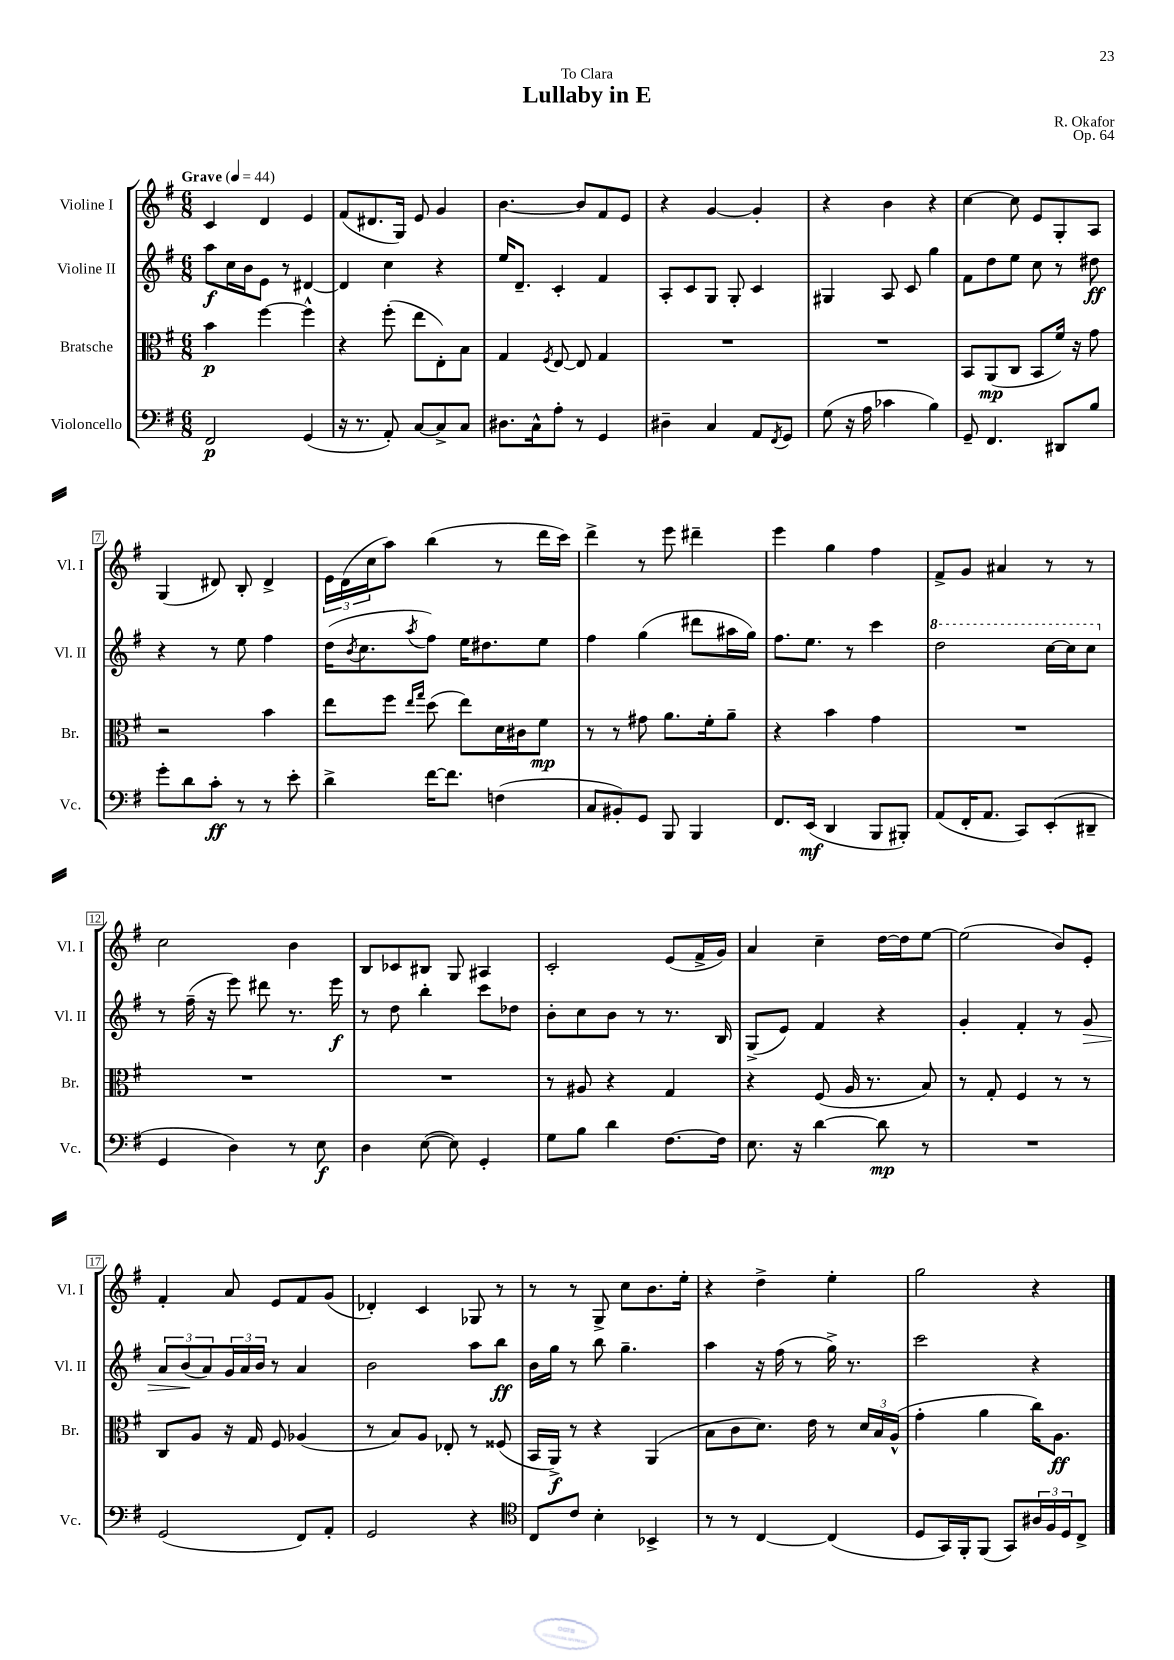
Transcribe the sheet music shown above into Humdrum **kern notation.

**kern	**dynam	**kern	**dynam	**kern	**dynam	**kern
*part4	*part4	*part3	*part3	*part2	*part2	*part1
*staff4	*staff4	*staff3	*staff3	*staff2	*staff2	*staff1
*I"Violoncello	*	*I"Bratsche	*	*I"Violine II	*	*I"Violine I
*I'Vc.	*	*I'Br.	*	*I'Vl. II	*	*I'Vl. I
*clefF4	*	*clefC3	*	*clefG2	*	*clefG2
*k[f#]	*	*k[f#]	*	*k[f#]	*	*k[f#]
*M6/8	*	*M6/8	*	*M6/8	*	*M6/8
*MM44	*	*MM44	*	*MM44	*	*MM44
=1	=1	=1	=1	=1	=1	=1
!	!	!	!	!	!	!LO:TX:a:B:t=Grave
2FF#/	p	4b\	p	8aa\L	f	4c/
.	.	.	.	16cc\L	.	.
.	.	.	.	16b\J	.	.
.	.	[4ff#\	.	8e\J	.	4d/
.	.	.	.	8r	.	.
(4GG/	.	4ff#^^\]	.	[4d#X/	.	4e/
=2	=2	=2	=2	=2	=2	=2
16r	.	4r	.	4d#/]	.	(8f#/L
8.r	.	.	.	.	.	.
.	.	.	.	.	.	8.d#X/
8AA'/)	.	(8ff#'\	.	4cc\	.	.
.	.	.	.	.	.	16G/Jk)
[8C/L	.	8ee\L	.	.	.	8e/
8C^/]	.	8E'\)	.	4r	.	4g/
8C/J	.	8B\J	.	.	.	.
=3	=3	=3	=3	=3	=3	=3
8.D#X\L	.	4G/	.	16ee/KL	.	[4.b\
.	.	.	.	8.d~/J	.	.
16C^^\k	.	.	.	.	.	.
.	.	8qF#/	.	.	.	.
8A'\J	.	[8E/	.	4c'/	.	.
8r	.	8E/]	.	.	.	8b/L]
4GG/	.	4G/	.	4f#/	.	8f#/
.	.	.	.	.	.	8e/J
=4	=4	=4	=4	=4	=4	=4
4D#X~\	.	2.r	.	8A'/L	.	4r
.	.	.	.	8c/	.	.
4C/	.	.	.	8G/J	.	[4g/
.	.	.	.	8G'/	.	.
8AA/L	.	.	.	4c/	.	4g'/]
8qFF#/	.	.	.	.	.	.
8GG/J	.	.	.	.	.	.
=5	=5	=5	=5	=5	=5	=5
(8G\	.	2.r	.	4G#X/	.	4r
16r	.	.	.	.	.	.
16A\	.	.	.	.	.	.
4c-X\	.	.	.	8A/	.	4b\
.	.	.	.	8c/	.	.
4B\)	.	.	.	4gg\	.	4r
=6	=6	=6	=6	=6	=6	=6
8GG~/	.	8BB/L	.	8f#\L	.	[4cc\
4.FF#/	.	(8AA/	mp	8dd\	.	.
.	.	8C/J	.	8ee\J	.	8cc\]
.	.	8BB/L	.	8cc\	.	8e/L
8DD#X/L	.	16f#/Jk)	.	8r	.	8G'/
.	.	16r	.	.	.	.
8B/J	.	8g\	.	8dd#X\	ff	8A/J
!!LO:LB:g=z
=7	=7	=7	=7	=7	=7	=7
8g'\L	.	2r	.	4r	.	(4G/
8d\	.	.	.	.	.	.
8c'\J	ff	.	.	8r	.	8d#X/)
8r	.	.	.	8ee\	.	8B'/
8r	.	4b\	.	4ff#\	.	4d#^/
8e'\	.	.	.	.	.	.
=8	=8	=8	=8	=8	=8	=8
4d^\	.	8ee\L	.	(16dd\KL	.	24e\LL
.	.	.	.	.	.	(24d\
.	.	.	.	8qb/	.	.
.	.	.	.	8.cc\	.	.
.	.	.	.	.	.	24cc\J
.	.	8ff#\J	.	.	.	8aa\J)
.	.	16qqee/LL	.	.	.	.
.	.	16qqgg/JJ	.	8qaa/	.	.
[16f#\KL	.	(8dd\	.	8ff#\J)	.	(4bb\
8.f#\J]	.	.	.	.	.	.
.	.	8ee\L)	.	16ee\KL	.	.
.	.	.	.	8.dd#X\	.	.
(4Fn\	.	16d\L	.	.	.	8r
.	.	16c#X\J	.	.	.	.
.	.	8f#\J	mp	8ee\J	.	16ddd\LL
.	.	.	.	.	.	16ccc\JJ)
=9	=9	=9	=9	=9	=9	=9
8C/L	.	8r	.	4ff#\	.	4ddd^\
8BB#X'/)	.	8r	.	.	.	.
8GG/J	.	8g#X\	.	(4gg\	.	8r
8BBB/	.	8.a\L	.	.	.	8eee\
4BBB/	.	.	.	8ddd#X\L	.	4ddd#X~\
.	.	16f#'\k	.	.	.	.
.	.	8a~\J	.	16aa#X\L	.	.
.	.	.	.	16gg\JJ)	.	.
=10	=10	=10	=10	=10	=10	=10
8.FF#/L	.	4r	.	8.ff#\L	.	4eee\
(16EE/Jk	mf	.	.	8.ee\J	.	.
4DD/	.	4b\	.	.	.	4gg\
.	.	.	.	8r	.	.
8BBB/L	.	4g\	.	4ccc\	.	4ff#\
8BBB#X'/J)	.	.	.	.	.	.
=11	=11	=11	=11	=11	=11	=11
*	*	*	*	*8va	*	*
(8AA/L	.	2.r	.	2ddd\	.	8f#^/L
16FF#'/K	.	.	.	.	.	8g/J
8.AA/J	.	.	.	.	.	.
.	.	.	.	.	.	4a#X/
8CC/L)	.	.	.	.	.	.
(8EE'/	.	.	.	[16ccc\LL	.	8r
.	.	.	.	16ccc\J]	.	.
8DD#X~/J	.	.	.	8ccc\J	.	8r
!!LO:LB:g=z
=12	=12	=12	=12	=12	=12	=12
*	*	*	*	*X8va	*	*
4GG/	.	2.r	.	8r	.	2cc\
.	.	.	.	(16ff#~\	.	.
.	.	.	.	16r	.	.
4D\)	.	.	.	8eee\)	.	.
.	.	.	.	8ddd#X\	.	.
8r	.	.	.	8.r	.	4b\
8E\	f	.	.	.	.	.
.	.	.	.	16eee\	f	.
=13	=13	=13	=13	=13	=13	=13
4D\	.	2.r	.	8r	.	8B/L
.	.	.	.	8dd\	.	8c-X/
([8E\	.	.	.	4bb'\	.	8B#X/J
8E\])	.	.	.	.	.	8G/
4GG'/	.	.	.	8ccc\L	.	4A#X/
.	.	.	.	8dd-X\J	.	.
=14	=14	=14	=14	=14	=14	=14
8G\L	.	8r	.	8b'\L	.	2c'/
8B\J	.	8A#X/	.	8cc\	.	.
4d\	.	4r	.	8b\J	.	.
.	.	.	.	8r	.	.
[8.F#\L	.	4G/	.	8.r	.	(8e/L
.	.	.	.	.	.	16f#^/L
16F#\Jk]	.	.	.	16B/	.	16g/JJ)
=15	=15	=15	=15	=15	=15	=15
8.E\	.	4r	.	(8G^/L	.	4a/
.	.	.	.	8e/J)	.	.
16r	.	.	.	.	.	.
[4d\	.	(8F#/	.	4f#/	.	4cc~\
.	.	16A/	.	.	.	.
.	.	8.r	.	.	.	.
8d\]	mp	.	.	4r	.	[16dd\LL
.	.	.	.	.	.	16dd\J]
8r	.	8B/)	.	.	.	[8ee\J
=16	=16	=16	=16	=16	=16	=16
2.r	.	8r	.	4g'/	.	(2ee\]
.	.	8G'/	.	.	.	.
.	.	4F#/	.	4f#'/	.	.
.	.	8r	.	8r	.	8b/L)
!	!	!	!	!	!LO:HP:b	!
.	.	8r	.	8g/	>	8e'/J
!!LO:LB:g=z
=17	=17	=17	=17	=17	=17	=17
(2GG/	.	8C/L	.	12a/L	.	4f#'/
.	.	.	.	(12b/	.	.
.	.	8A/J	.	.	.	.
.	.	.	.	12a/)	]	.
.	.	16r	.	24g/L	.	8a/
.	.	.	.	24a/	.	.
.	.	16G/	.	.	.	.
.	.	.	.	24b/JJ	.	.
.	.	8F#/	.	8r	.	8e/L
8FF#/L)	.	(4A-X/	.	4a/	.	8f#/
8AA'/J	.	.	.	.	.	(8g/J
=18	=18	=18	=18	=18	=18	=18
2GG/	.	8r	.	2b\	.	4d-X'/)
.	.	8B/L)	.	.	.	.
.	.	8A/J	.	.	.	4c/
.	.	8E-X'/	.	.	.	.
4r	.	8r	.	8aa\L	.	8G-X/
.	.	(8F##X/	.	8bb\J	ff	8r
=19	=19	=19	=19	=19	=19	=19
*clefC4	*	*	*	*	*	*
8C/L	.	16BB/LL	.	16b\LL	.	8r
.	.	16AA^/JJ)	f	16gg\JJ	.	.
8c/J	.	8r	.	8r	.	8r
4B'\	.	4r	.	8bb\	.	8G^/
.	.	.	.	4.gg~\	.	8cc\L
4BB-X^/	.	(4AA/	.	.	.	8.b\
.	.	.	.	.	.	16ee'\Jk
=20	=20	=20	=20	=20	=20	=20
8r	.	8B\L	.	4aa\	.	4r
8r	.	8c\	.	.	.	.
[4C/	.	8.d\J)	.	16r	.	4dd^\
.	.	.	.	(16ff#\	.	.
.	.	.	.	8r	.	.
.	.	16e\	.	.	.	.
(4C/]	.	8r	.	16gg^\)	.	4ee'\
.	.	.	.	8.r	.	.
.	.	24d/LL	.	.	.	.
.	.	24B/	.	.	.	.
.	.	(24A^^/JJ	.	.	.	.
=21	=21	=21	=21	=21	=21	=21
8D/L	.	4g'\	.	2ccc\	.	2gg\
16GG/L)	.	.	.	.	.	.
16FF#'/J	.	.	.	.	.	.
(8FF#/J	.	4a\	.	.	.	.
8GG/L)	.	.	.	.	.	.
24A#X/L	.	16cc\KL)	.	4r	.	4r
24F#/	.	.	.	.	.	.
.	.	8.A\J	ff	.	.	.
24D/J	.	.	.	.	.	.
8C^/J	.	.	.	.	.	.
==	==	==	==	==	==	==
*-	*-	*-	*-	*-	*-	*-
